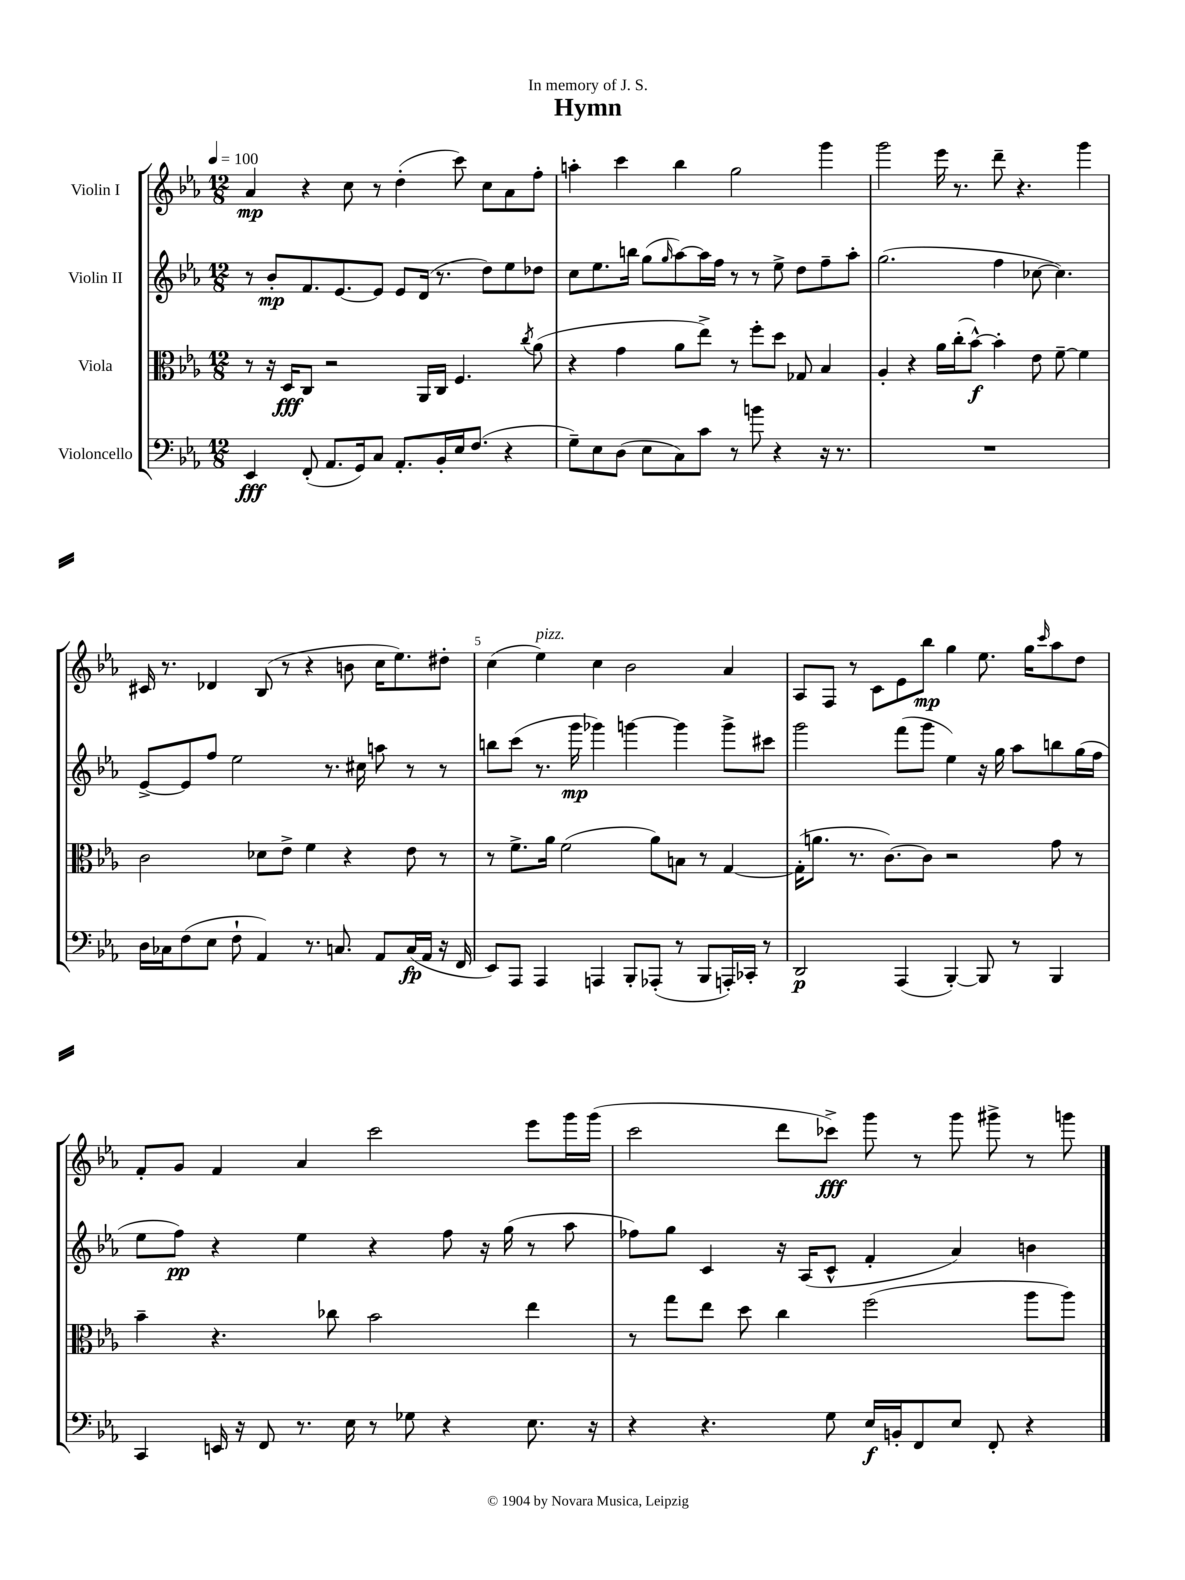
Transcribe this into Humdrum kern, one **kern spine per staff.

**kern	**dynam	**kern	**dynam	**kern	**dynam	**kern	**dynam
*part4	*part4	*part3	*part3	*part2	*part2	*part1	*part1
*staff4	*staff4	*staff3	*staff3	*staff2	*staff2	*staff1	*staff1
*I"Violoncello	*	*I"Viola	*	*I"Violin II	*	*I"Violin I	*
*clefF4	*	*clefC3	*	*clefG2	*	*clefG2	*
*k[b-e-a-]	*	*k[b-e-a-]	*	*k[b-e-a-]	*	*k[b-e-a-]	*
*M12/8	*	*M12/8	*	*M12/8	*	*M12/8	*
*MM100	*	*MM100	*	*MM100	*	*MM100	*
=1	=1	=1	=1	=1	=1	=1	=1
4EE-/	fff	8r	.	8r	.	4a-/	mp
.	.	16r	.	8b-'/L	mp	.	.
.	.	16D/KL	fff	.	.	.	.
(8FF'/	.	8C/J	.	8.f/	.	4r	.
8.AA-/L	.	2r	.	.	.	.	.
.	.	.	.	[8.e-/	.	.	.
.	.	.	.	.	.	8cc\	.
16GG/k)	.	.	.	.	.	.	.
8C/J	.	.	.	8e-/J]	.	8r	.
8.AA-'/L	.	.	.	8e-/L	.	(4dd'\	.
.	.	16AA-/LL	.	(16d/Jk	.	.	.
16BB-'/L	.	16C/JJ	.	8.r	.	.	.
16E-/J	.	4.F/	.	.	.	8ccc\)	.
(8.F/J	.	.	.	.	.	.	.
.	.	.	.	8dd\L)	.	8cc\L	.
4r	.	.	.	8ee-\	.	8a-\	.
.	.	8qcc/	.	.	.	.	.
.	.	(8a-\	.	8dd-X\J	.	8ff'\J	.
=2	=2	=2	=2	=2	=2	=2	=2
8G~\L)	.	4r	.	8cc\L	.	4aan'\	.
8E-\	.	.	.	8.ee-\	.	.	.
(8D\J	.	4g\	.	.	.	4ccc\	.
.	.	.	.	16bbn\Jk	.	.	.
8E-\L	.	.	.	(8gg\L	.	.	.
.	.	.	.	16qqgg/	.	.	.
8C\)	.	8a-\L	.	[8aa-\)	.	4bb-\	.
8c\J	.	8ee-^\J)	.	16aa-\L]	.	.	.
.	.	.	.	16ff\JJ	.	.	.
8r	.	8r	.	8r	.	2gg\	.
8bn\	.	8ff'\L	.	8r	.	.	.
4r	.	8dd\J	.	8ee-^\	.	.	.
.	.	8G-X/	.	8dd\L	.	.	.
16r	.	4B-/	.	8ff~\	.	4ggg\	.
8.r	.	.	.	.	.	.	.
.	.	.	.	8aa-'\J	.	.	.
=3	=3	=3	=3	=3	=3	=3	=3
1.r	.	4A-'/	.	(2.gg\	.	2ggg\	.
.	.	4r	.	.	.	.	.
.	.	16a-\LL	.	.	.	16eee-\	.
.	.	(16cc'\J	.	.	.	8.r	.
.	.	[8b-^^\J)	f	.	.	.	.
.	.	4b-'\]	.	4ff\	.	8ddd~\	.
.	.	.	.	.	.	4.r	.
.	.	8e-\	.	[8cc-X\	.	.	.
.	.	[8f~\	.	4.cc-\])	.	.	.
.	.	4f\]	.	.	.	4ggg\	.
!!LO:LB:g=z
=4	=4	=4	=4	=4	=4	=4	=4
16D\LL	.	2c\	.	[8e-^/L	.	16c#X/	.
16C-X\J	.	.	.	.	.	8.r	.
(8F\	.	.	.	8e-/]	.	.	.
8E-\J	.	.	.	8ff/J	.	4d-X/	.
8F`\	.	.	.	2ee-\	.	.	.
4AA-/)	.	8d-X\L	.	.	.	(8B-/	.
.	.	8e-^\J	.	.	.	8r	.
8.r	.	4f\	.	.	.	4r	.
.	.	.	.	8.r	.	.	.
8.Cn/	.	.	.	.	.	.	.
.	.	4r	.	.	.	8bn\	.
.	.	.	.	16cc#X\	.	.	.
8AA-/L	.	.	.	8aan\	.	16cc\KL	.
.	.	.	.	.	.	8.ee-\)	.
(16C/L	fp	8e-\	.	8r	.	.	.
16AA-/JJ	.	.	.	.	.	.	.
16r	.	8r	.	8r	.	8dd#X'\J	.
16FF/	.	.	.	.	.	.	.
=5	=5	=5	=5	=5	=5	=5	=5
8EE-/L)	.	8r	.	8bbn\L	.	(4cc\	.
8AAA-/J	.	8.f^\L	.	(8ccc\J	.	.	.
!	!	!	!	!	!	!LO:TX:a:i:t=pizz.	!
4AAA-/	.	.	.	8.r	.	4ee-\)	.
.	.	16a-\Jk	.	.	.	.	.
.	.	(2f\	.	.	.	.	.
.	.	.	.	16ggg\	mp	.	.
4AAAn/	.	.	.	4ggg-X\)	.	4cc\	.
8BBB-'/L	.	.	.	[4gggn\	.	2b-\	.
(8AAA-X'/J	.	8a-\L)	.	.	.	.	.
8r	.	8Bn\J	.	4ggg\]	.	.	.
8BBB-/L	.	8r	.	.	.	.	.
16AAAn'/L)	.	[4G/	.	8ggg^\L	.	4a-/	.
16CC-X'/JJ	.	.	.	.	.	.	.
8r	.	.	.	8ccc#X\J	.	.	.
=6	=6	=6	=6	=6	=6	=6	=6
2DD/	p	(16G'\KL]	.	2ggg\	.	8A-/L	.
.	.	8.an\J	.	.	.	.	.
.	.	.	.	.	.	8F/J	.
.	.	8.r	.	.	.	8r	.
.	.	.	.	.	.	8c\L	.
.	.	[8.c\L)	.	.	.	.	.
(4AAA-/	.	.	.	(8fff\L	.	8e-\	.
.	.	8c\J]	.	8ggg\J	.	8bb-\J	mp
[4BBB-'/)	.	2r	.	4ee-\)	.	4gg\	.
8BBB-/]	.	.	.	16r	.	8.ee-\	.
.	.	.	.	16gg\	.	.	.
8r	.	.	.	8aa-\L	.	.	.
.	.	.	.	.	.	16gg\KL	.
.	.	.	.	.	.	16qqccc/	.
4BBB-/	.	8g\	.	8bbn\	.	8aa-\	.
.	.	8r	.	(16gg\L	.	8dd\J	.
.	.	.	.	16ff\JJ	.	.	.
!!LO:LB:g=z
=7	=7	=7	=7	=7	=7	=7	=7
4CC/	.	4b-~\	.	8ee-\L	.	8f'/L	.
.	.	.	.	8ff\J)	pp	8g/J	.
16EEn/	.	4.r	.	4r	.	4f/	.
16r	.	.	.	.	.	.	.
8FF/	.	.	.	.	.	.	.
8.r	.	.	.	4ee-\	.	4a-/	.
.	.	8cc-X\	.	.	.	.	.
16E-\	.	.	.	.	.	.	.
8r	.	2b-\	.	4r	.	2ccc\	.
8G-X\	.	.	.	.	.	.	.
4r	.	.	.	8ff\	.	.	.
.	.	.	.	16r	.	.	.
.	.	.	.	(16gg\	.	.	.
8.E-\	.	4ee-\	.	8r	.	8eee-\L	.
.	.	.	.	8aa-\	.	16ggg\L	.
16r	.	.	.	.	.	(16ggg\JJ	.
=8	=8	=8	=8	=8	=8	=8	=8
4r	.	8r	.	8ff-X\L)	.	2ccc\	.
.	.	8gg\L	.	8gg\J	.	.	.
4.r	.	8ee-\J	.	4c/	.	.	.
.	.	8dd\	.	.	.	.	.
.	.	4cc\	.	16r	.	8ddd\L	.
.	.	.	.	(16A-/KL	.	.	.
8G\	.	.	.	8c^^/J	.	8ccc-X^\J)	fff
16E-/LL	f	(2ff\	.	4f'/	.	8ggg\	.
16BBn'/J	.	.	.	.	.	.	.
8FF/	.	.	.	.	.	8r	.
8E-/J	.	.	.	4a-/)	.	8ggg\	.
8FF'/	.	.	.	.	.	8ggg#X^\	.
4r	.	8aa-\L	.	4bn\	.	8r	.
.	.	8aa-\J)	.	.	.	8gggn\	.
==	==	==	==	==	==	==	==
*-	*-	*-	*-	*-	*-	*-	*-
